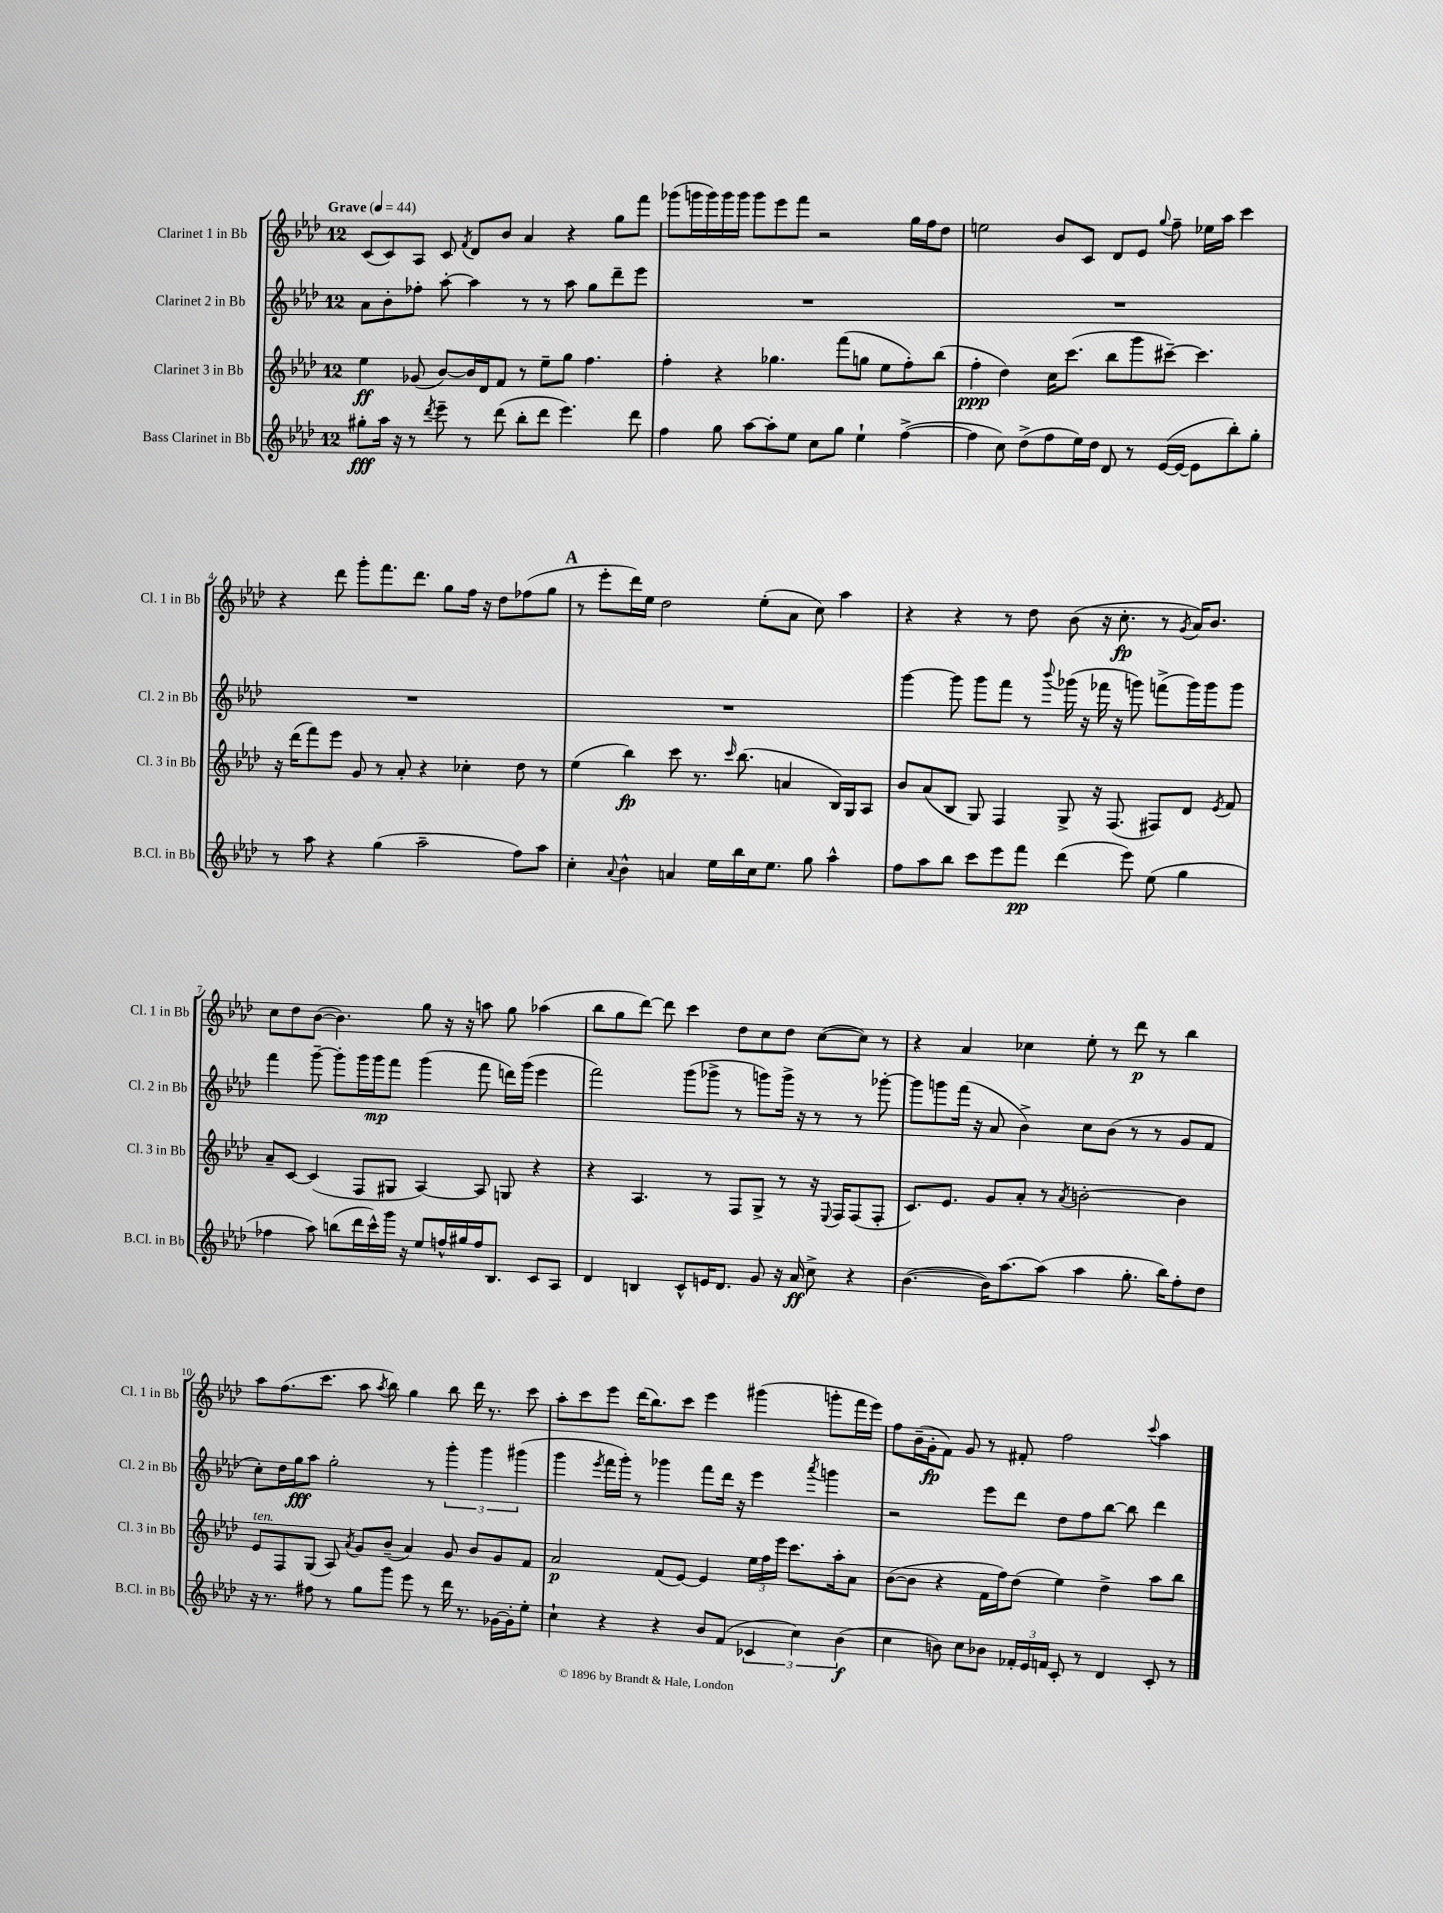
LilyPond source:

<<
\new StaffGroup <<
\new Staff = "s0" \with { instrumentName = "Clarinet 1 in Bb" shortInstrumentName = "Cl. 1 in Bb" } {
    \clef treble \key aes \major \once \override Staff.TimeSignature.style = #'single-digit \time 12/8 \tempo "Grave" 4 = 44
    \autoBeamOff c'8[( c'8) aes8] c'8 \acciaccatura { f'8 } des'8[ bes'8] aes'4 r4 g''8[ f'''8] |
    ges'''8[( g'''16 g'''16) g'''16 g'''16] g'''8[ ees'''8 f'''8] r2 g''16[ f''16 des''8] |
    e''2 bes'8[ c'8] des'8[ ees'8] \appoggiatura { g''8 } f''8-- ees''16[ aes''16] c'''4 |
    r4 des'''8 g'''8[-. f'''8. des'''8.] g''8[ f''16] r16 des''8[ fes''8( g''8] |
    \mark \markup { \bold "A" } r8 ees'''8[-. des'''16) ees''16] des''2 ees''8[-.( aes'8] c''8) aes''4 |
    r4 r4 r8 des''8 bes'8( r16 c''8.-.\fp r8 \acciaccatura { g'8 } aes'16[) bes'8.] |
    c''8[ des''8 bes'8]~( bes'4.) g''8 r16 r16 a''8 g''8 aes''4( |
    bes''8[ g''8 des'''8]~) des'''8 c'''4 des''8[ c''8 des''8] c''8[~( c''8]) r8 |
    r4 aes'4 ces''4 ees''8-. r8 des'''8\p r8 bes''4 |
    aes''8[ f''8.( c'''8.] aes''8 \acciaccatura { aes''8 } bes''8) g''4 bes''8 des'''16 r8. c'''8 |
    aes''8[-. c'''8 ees'''8] des'''16[( bes''8.) c'''8] ees'''4 gis'''4( g'''8[-. f'''16 ees'''16]) |
    f''8[ bes'16--( g'16-.\fp f'8]) g'8 r8 fis'8-. f''2 \appoggiatura { c'''8 } aes''4 \bar "|." |
}
\new Staff = "s1" \with { instrumentName = "Clarinet 2 in Bb" shortInstrumentName = "Cl. 2 in Bb" } {
    \clef treble \key aes \major \once \override Staff.TimeSignature.style = #'single-digit \time 12/8
    \autoBeamOff aes'8[ bes'8-. fes''8]-. aes''8~-. aes''4 r8 r8 aes''8 g''8[ des'''8-- ees'''8] |
    R1. |
    R1. |
    R1. |
    \mark \markup { \bold "A" } R1. |
    g'''4~ g'''8 g'''8[ f'''8] r8 \appoggiatura { bes'''8 } ges'''16( r16 fes'''16 r16 g'''8) f'''8[->( g'''16) g'''16 g'''8] |
    f'''4 g'''8~-- g'''8[-. g'''16 g'''16\mp f'''8] g'''4( f'''8 d'''16[) g'''16]( ees'''4 |
    f'''2) g'''8[( ges'''8]-> r8 g'''8[) g'''16]-> r16 r8 r8 ges'''8~-. |
    ges'''8[ g'''8 f'''16]( r16 aes'8 bes'4->) c''8[ bes'8]( r8 r8 g'8[ f'8] |
    c''8[-.) des''16 g''16\fff aes''8] g''2-. r8 \tuplet 3/2 { g'''4-. g'''4 gis'''4( } |
    g'''4 \acciaccatura { ees'''8 } f'''16[ g'''16]-.) r8 ges'''4 f'''8[ des'''16] r16 ees'''4 \acciaccatura { aes'''8 } g'''4 |
    r2 ees'''8[ des'''8] des''8[ f''8 bes''8]~ bes''8 des'''4 \bar "|." |
}
\new Staff = "s2" \with { instrumentName = "Clarinet 3 in Bb" shortInstrumentName = "Cl. 3 in Bb" } {
    \clef treble \key aes \major \once \override Staff.TimeSignature.style = #'single-digit \time 12/8
    \autoBeamOff ees''4\ff ges'8( bes'8[~) bes'16 des'16 f'8] r8 ees''8[-- g''8] f''4. |
    f''4-. r4 ges''4. f'''8[( g''8] ees''8[ f''8-.) bes''8]( |
    f''4-.\ppp des''4) c''16[ c'''8.]( bes''8[ g'''8 cis'''8]~--) cis'''4. |
    r16 des'''16[( f'''8) ees'''8] g'8 r8 aes'8-. r4 ces''4-. des''8 r8 |
    \mark \markup { \bold "A" } ees''4( bes''4\fp) c'''8 r8. \grace { c'''16 } bes''8.( a'4 bes16[) g16 aes8] |
    bes'8[ aes'8( bes8] g8) f4 g8-> r16 f8.( fis8[) des'8] \acciaccatura { ees'8 } f'8 |
    aes'8[-- c'8]~ c'4( f8[ gis8] aes4~) aes8 g8 r4 |
    r4 aes4. r8 f8[ g8]-> r8 r16 \appoggiatura { ees8 } f16[ f8( f8]-. |
    c'8.[) ees'8.] g'8[ aes'8]-. r8 \acciaccatura { aes'8 } b'2~-. b'4 |
    ees'8[^\markup { \italic "ten." } f8 g8]( aes8) \acciaccatura { aes'8 } g'8[ bes'8]--( aes'4) g'8 bes'8[ g'8 f'8] |
    aes'2\p f'8[( ees'8]~) ees'4 \tuplet 3/2 { ees''16[ f''16 ees'''16] } c'''8.[ aes''16-. aes'8] |
    bes'8[~( bes'8] r4 f'16[ f''16) des''8]( ees''4) des''4-> aes''8[ bes''8] \bar "|." |
}
\new Staff = "s3" \with { instrumentName = "Bass Clarinet in Bb" shortInstrumentName = "B.Cl. in Bb" } {
    \clef treble \key aes \major \once \override Staff.TimeSignature.style = #'single-digit \time 12/8
    \autoBeamOff gis''8[-.\fff aes''16] r16 r8 \acciaccatura { des'''8 } ees'''8-- r8 des'''8( bes''8[-. des'''8] ees'''4.) des'''8 |
    f''4 g''8 aes''8[~ aes''8-. ees''8] c''8[ g''8] ees''4-! f''4~->( |
    f''4 c''8) des''8[->( f''8 ees''16) des''16] des'8 r8 ees'16[~( ees'16]~ ees'8[ bes''8-.) g''8]-. |
    r8 aes''8 r4 g''4( aes''2-- f''8[) aes''8] |
    \mark \markup { \bold "A" } c''4-. \appoggiatura { aes'8 } bes'4-^ a'4 ees''16[ bes''16 c''16 ees''8.] g''8 aes''4-^ |
    f''8[ aes''8 bes''8] c'''8[ ees'''8 f'''8]\pp des'''4( ees'''8) ees''8( g''4 |
    fes''4 aes''8) b''8[( des'''16 c'''16-^) g'''16] r16 ees''8[ f''16-^ gis''16 f''16 bes8.] c'8[ aes8] |
    des'4 b4 c'8[-^ e'16 des'8.] g'8 r16 aes'16\ff c''8-> r4 |
    bes'4.~( bes'16[) aes''8.~ aes''8]( aes''4 g''8.-. bes''16[) f''8-. des''8] |
    r16 r8. fis''8 r8 g''8[ g'''8] ees'''8 r8 des'''16 r8. ges'16[~ ges'16-. ees''8]-. |
    c''4-! r4 r4 bes'8[ f'8]( \tuplet 3/2 { ces'4 c''4) bes'4\f( } |
    c''4 b'8) c''8[ bes'8] \tuplet 3/2 { fes'16[-. ees'16 f'16] } c'8-. r8 des'4 c'8-. r8 \bar "|." |
}
>>
>>
